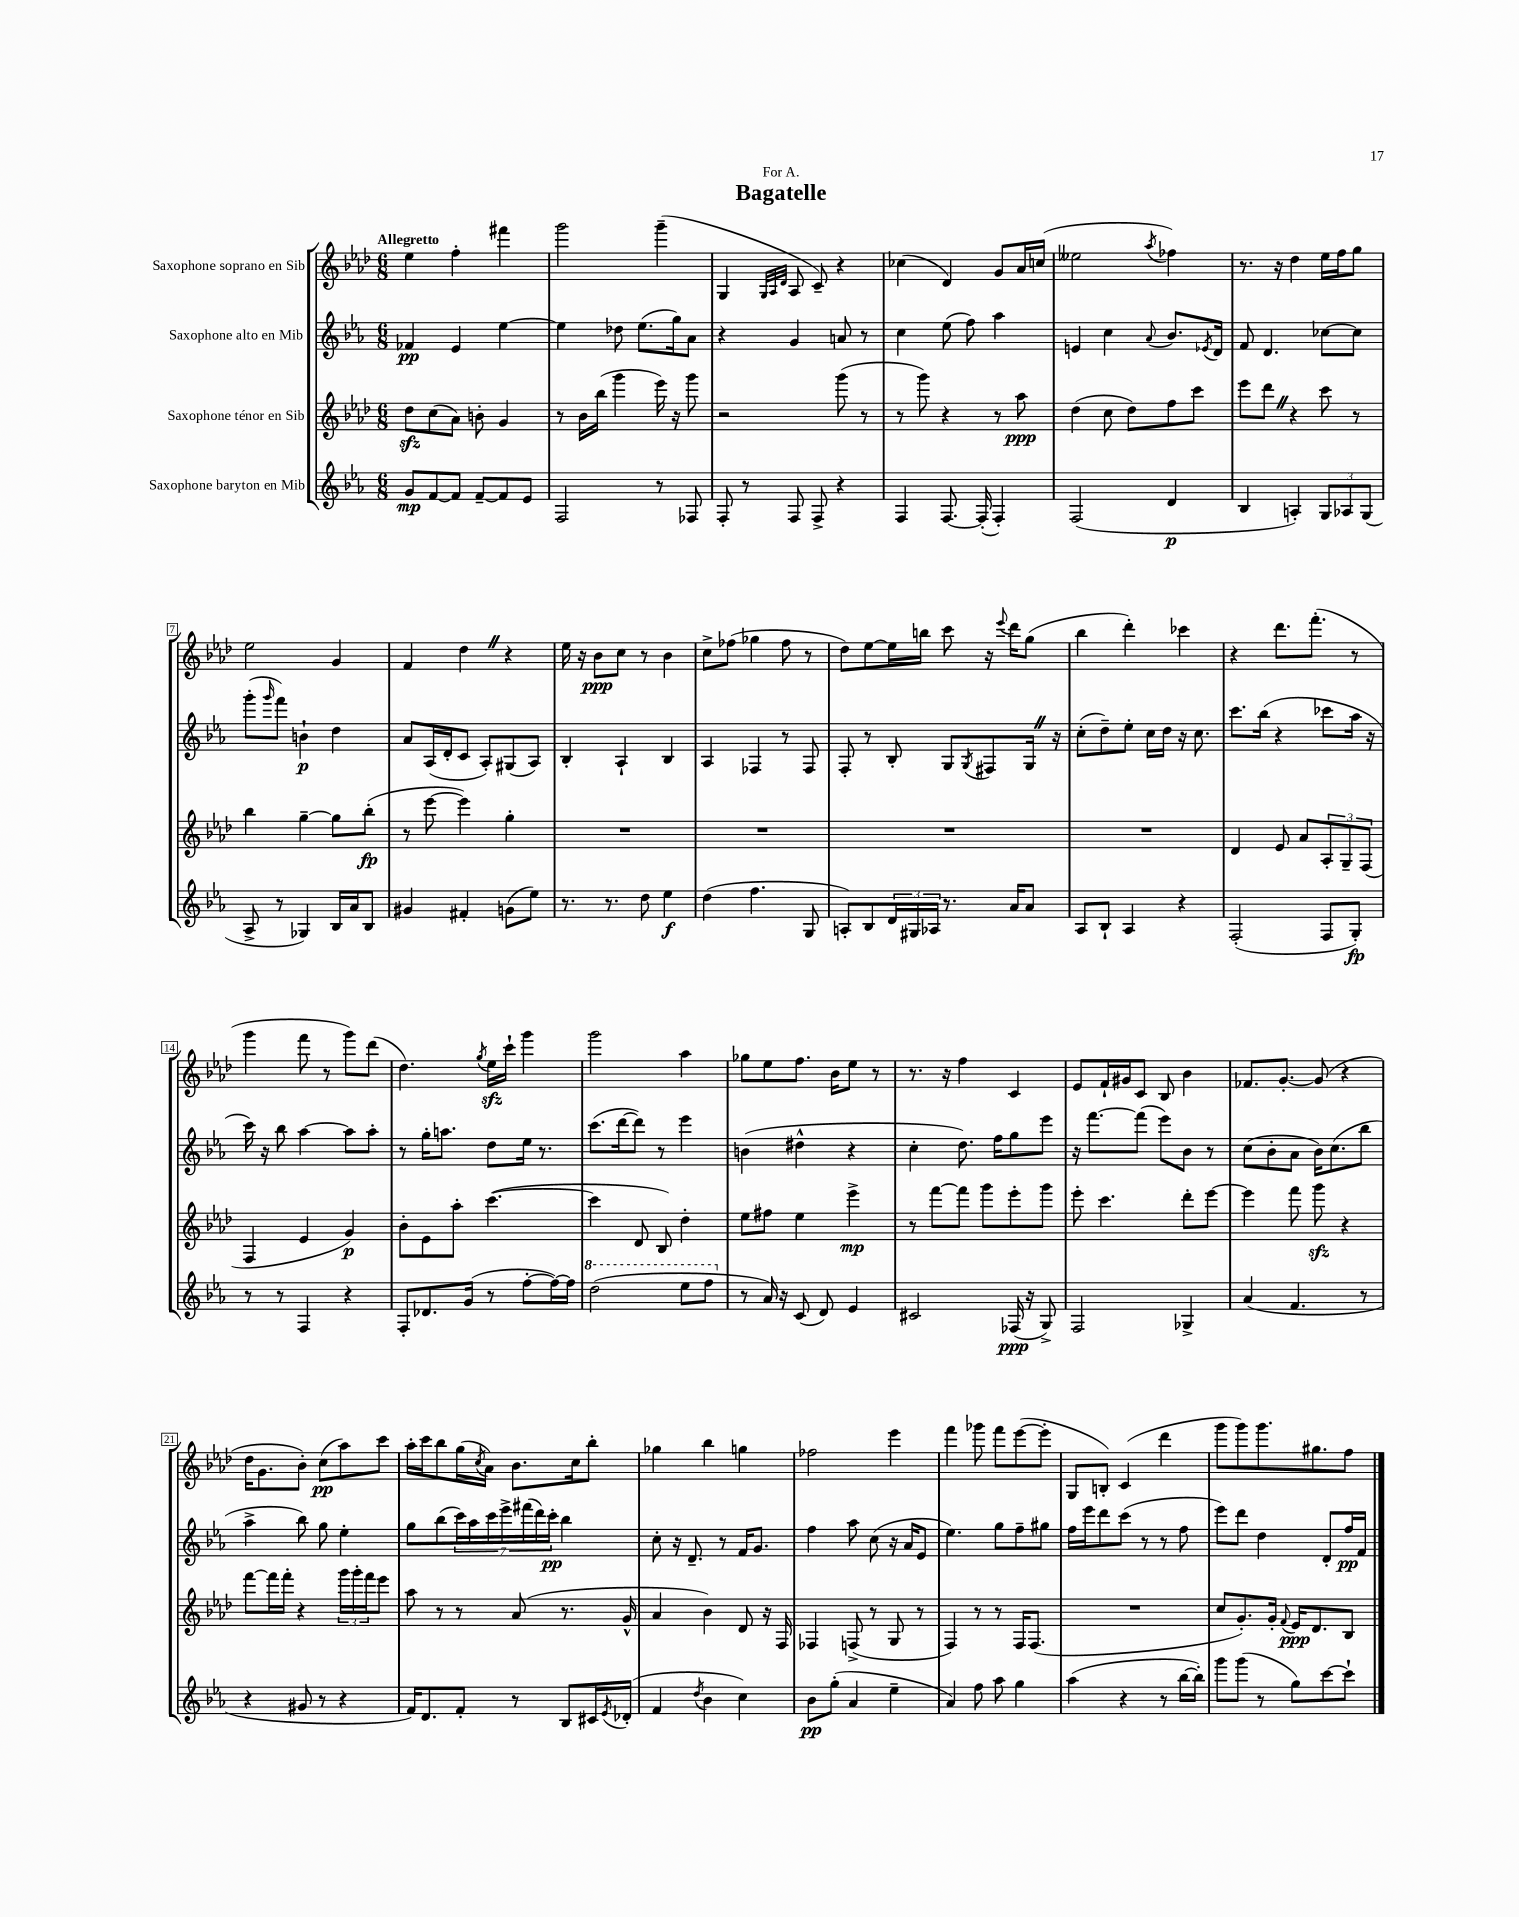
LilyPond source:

\header { title = "Bagatelle" dedication = "For A." }
<<
\new StaffGroup <<
\new Staff = "s0" \with { instrumentName = "Saxophone soprano en Sib" } {
    \clef treble \key aes \major \numericTimeSignature \time 6/8 \tempo "Allegretto"
    ees''4 f''4-. fis'''4 |
    g'''2 g'''4--( |
    g4 \grace { g32 aes32 des'32 } aes8 c'8--) r4 |
    ces''4( des'4) g'8 aes'16 c''16( |
    eeses''2 \acciaccatura { aes''8 } fes''4) |
    r8. r16 des''4 ees''16 f''16 g''8 |
    ees''2 g'4 |
    f'4 des''4 \once \override BreathingSign.text = \markup { \musicglyph "scripts.caesura.straight" } \breathe r4 |
    ees''16 r16 bes'8\ppp c''8 r8 bes'4 |
    c''8-> fes''8( ges''4 fes''8 r8 |
    des''8) ees''8~ ees''16 b''16 c'''8 r16 \appoggiatura { ees'''8 } des'''16 g''8( |
    bes''4 des'''4-.) ces'''4 |
    r4 des'''8. f'''8.-.( r8 |
    g'''4 f'''8 r8 g'''8) des'''8( |
    des''4.) \acciaccatura { g''8 } ees''16\sfz c'''16-! g'''4 |
    g'''2 aes''4 |
    ges''8 ees''8 f''8. bes'16 ees''8 r8 |
    r8. r16 f''4 c'4 |
    ees'8 f'16-! gis'16 c'8 bes8 bes'4 |
    fes'8. g'8.~-. g'8( r4 |
    des''16 g'8. bes'8-.) c''8\pp( aes''8) c'''8 |
    aes''16-. c'''16 bes''8 g''16( \acciaccatura { c''8 } aes'16) bes'8. c''16 bes''8-. |
    ges''4 bes''4 g''4 |
    fes''2 ees'''4 |
    f'''4 ges'''8 f'''8 ees'''8~( ees'''8-. |
    g8 b8-.) c'4( des'''4 |
    g'''8 g'''8) g'''8. gis''8. f''8 \bar "|." |
}
\new Staff = "s1" \with { instrumentName = "Saxophone alto en Mib" } {
    \clef treble \key ees \major \numericTimeSignature \time 6/8
    fes'4\pp ees'4 ees''4~ |
    ees''4 des''8 ees''8.( g''16) aes'8 |
    r4 g'4 a'8 r8 |
    c''4 ees''8( f''8) aes''4 |
    e'4 c''4 \appoggiatura { aes'8 } bes'8. \acciaccatura { ees'8 } d'16 |
    f'8 d'4. ces''8~ ces''8 |
    g'''8-.( \grace { g'''16 } f'''8) b'4-!\p d''4 |
    aes'8 aes16( d'16-. c'8 aes8-.) gis8( aes8) |
    bes4-. aes4-! bes4 |
    aes4 fes4 r8 fes8 |
    f8-. r8 bes8-. g8 \acciaccatura { g8 } fis8 g16 \once \override BreathingSign.text = \markup { \musicglyph "scripts.caesura.straight" } \breathe r16 |
    c''8-.( d''8--) ees''8-. c''16 d''16 r16 c''8. |
    c'''8. bes''16( r4 ces'''8 aes''16 r16 |
    c'''16) r16 bes''8 aes''4~ aes''8 aes''8-. |
    r8 g''16-. a''8. d''8 ees''16 r8. |
    c'''8.( d'''16~ d'''8) r8 ees'''4 |
    b'4( dis''4-^ r4 |
    c''4-. d''8.) f''16 g''8 ees'''8 |
    r16 f'''8.~ f'''8( ees'''8) bes'8 r8 |
    c''8( bes'8-. aes'8 bes'16) c''8.( bes''8 |
    aes''4-> bes''8) g''8 ees''4-. |
    g''8 bes''8( \tuplet 7/4 { c'''16) aes''16 c'''16 ees'''16-> fis'''16( d'''16) c'''16-.\pp } bes''4 |
    c''8-. r16 d'8.-- r8 f'16 g'8. |
    f''4 aes''8 c''8( r16 aes'16 ees'8 |
    ees''4.) g''8 f''8-- gis''8 |
    f''16 ees'''16 d'''8 c'''8( r8 r8 f''8 |
    ees'''8) d'''8 d''4 d'8-. f''16\pp f'16 \bar "|." |
}
\new Staff = "s2" \with { instrumentName = "Saxophone ténor en Sib" } {
    \clef treble \key aes \major \numericTimeSignature \time 6/8
    des''8\sfz c''8( aes'8) b'8-. g'4 |
    r8 bes'16 bes''16( g'''4 ees'''16) r16 g'''8 |
    r2 g'''8( r8 |
    r8 g'''8) r4 r8 aes''8\ppp |
    des''4( c''8 des''8) f''8 c'''8 |
    ees'''8 des'''8 \once \override BreathingSign.text = \markup { \musicglyph "scripts.caesura.straight" } \breathe r4 c'''8 r8 |
    bes''4 g''4~-- g''8 bes''8-.\fp( |
    r8 ees'''8~ ees'''4) g''4-. |
    R2. |
    R2. |
    R2. |
    R2. |
    des'4 ees'8 aes'8 \tuplet 3/2 { aes8-. g8-- f8( } |
    f4 ees'4 g'4\p) |
    bes'8-. ees'8 aes''8-. c'''4.~( |
    c'''4 des'8 bes8) des''4-. |
    ees''8 fis''8 ees''4 ees'''4->\mp |
    r8 f'''8~ f'''8 g'''8 ees'''8-. g'''8 |
    ees'''8-. c'''4. des'''8-. ees'''8~ |
    ees'''4 f'''8 g'''8\sfz r4 |
    f'''8~ f'''16 f'''16-. r4 \tuplet 3/2 { g'''16 g'''16-. f'''16 } ees'''8 |
    aes''8 r8 r8 aes'8( r8. g'16-^ |
    aes'4 bes'4) des'8 r16 f16 |
    fes4 f8->( r8 g8 r8 |
    f4) r8 r8 f16 f8.( |
    R2. |
    c''8 g'8.-.) g'16-. \appoggiatura { f'8 } ees'16\ppp des'8. bes8 \bar "|." |
}
\new Staff = "s3" \with { instrumentName = "Saxophone baryton en Mib" } {
    \clef treble \key ees \major \numericTimeSignature \time 6/8
    g'8\mp f'8~ f'8 f'8~-- f'8 ees'8 |
    f2 r8 fes8 |
    f8-. r8 f8 f8-> r4 |
    f4 f8.~ f16-.( f4-.) |
    f2( d'4\p |
    bes4 a4-.) \tuplet 3/2 { g8 aes8 g8( } |
    aes8-> r8 ges4) bes16 aes'16 bes8 |
    gis'4 fis'4-. g'8( ees''8) |
    r8. r8. d''8 ees''4\f |
    d''4( f''4. g8 |
    a8-.) bes8 \tuplet 3/2 { d'16 gis16 aes16 } r8. aes'16 aes'8 |
    aes8 bes8-! aes4 r4 |
    f2-.( f8 g8-.\fp) |
    r8 r8 f4 r4 |
    f8-. des'8. g'16( r8 f''8~-. f''16~) f''16 |
    \ottava #1 d'''2( ees'''8 f'''8 \ottava #0 |
    r8 aes'16) r16 c'8( d'8) ees'4 |
    cis'2 fes16\ppp( r16 g8->) |
    f2 ges4-> |
    aes'4( f'4. r8 |
    r4 gis'8 r8 r4 |
    f'16) d'8. f'8-. r8 bes8 cis'16 \acciaccatura { ees'8 } des'16-.( |
    f'4 \acciaccatura { d''8 } bes'4 c''4) |
    bes'8\pp g''8-.( aes'4 ees''4-- |
    aes'4) f''8 aes''8 g''4 |
    aes''4( r4 r8 bes''16~ bes''16-.) |
    g'''8 g'''8( r8 g''8) c'''8~ c'''8-! \bar "|." |
}
>>
>>
\layout { \context { \Score \override BarNumber.stencil = #(make-stencil-boxer 0.1 0.3 ly:text-interface::print) } }
